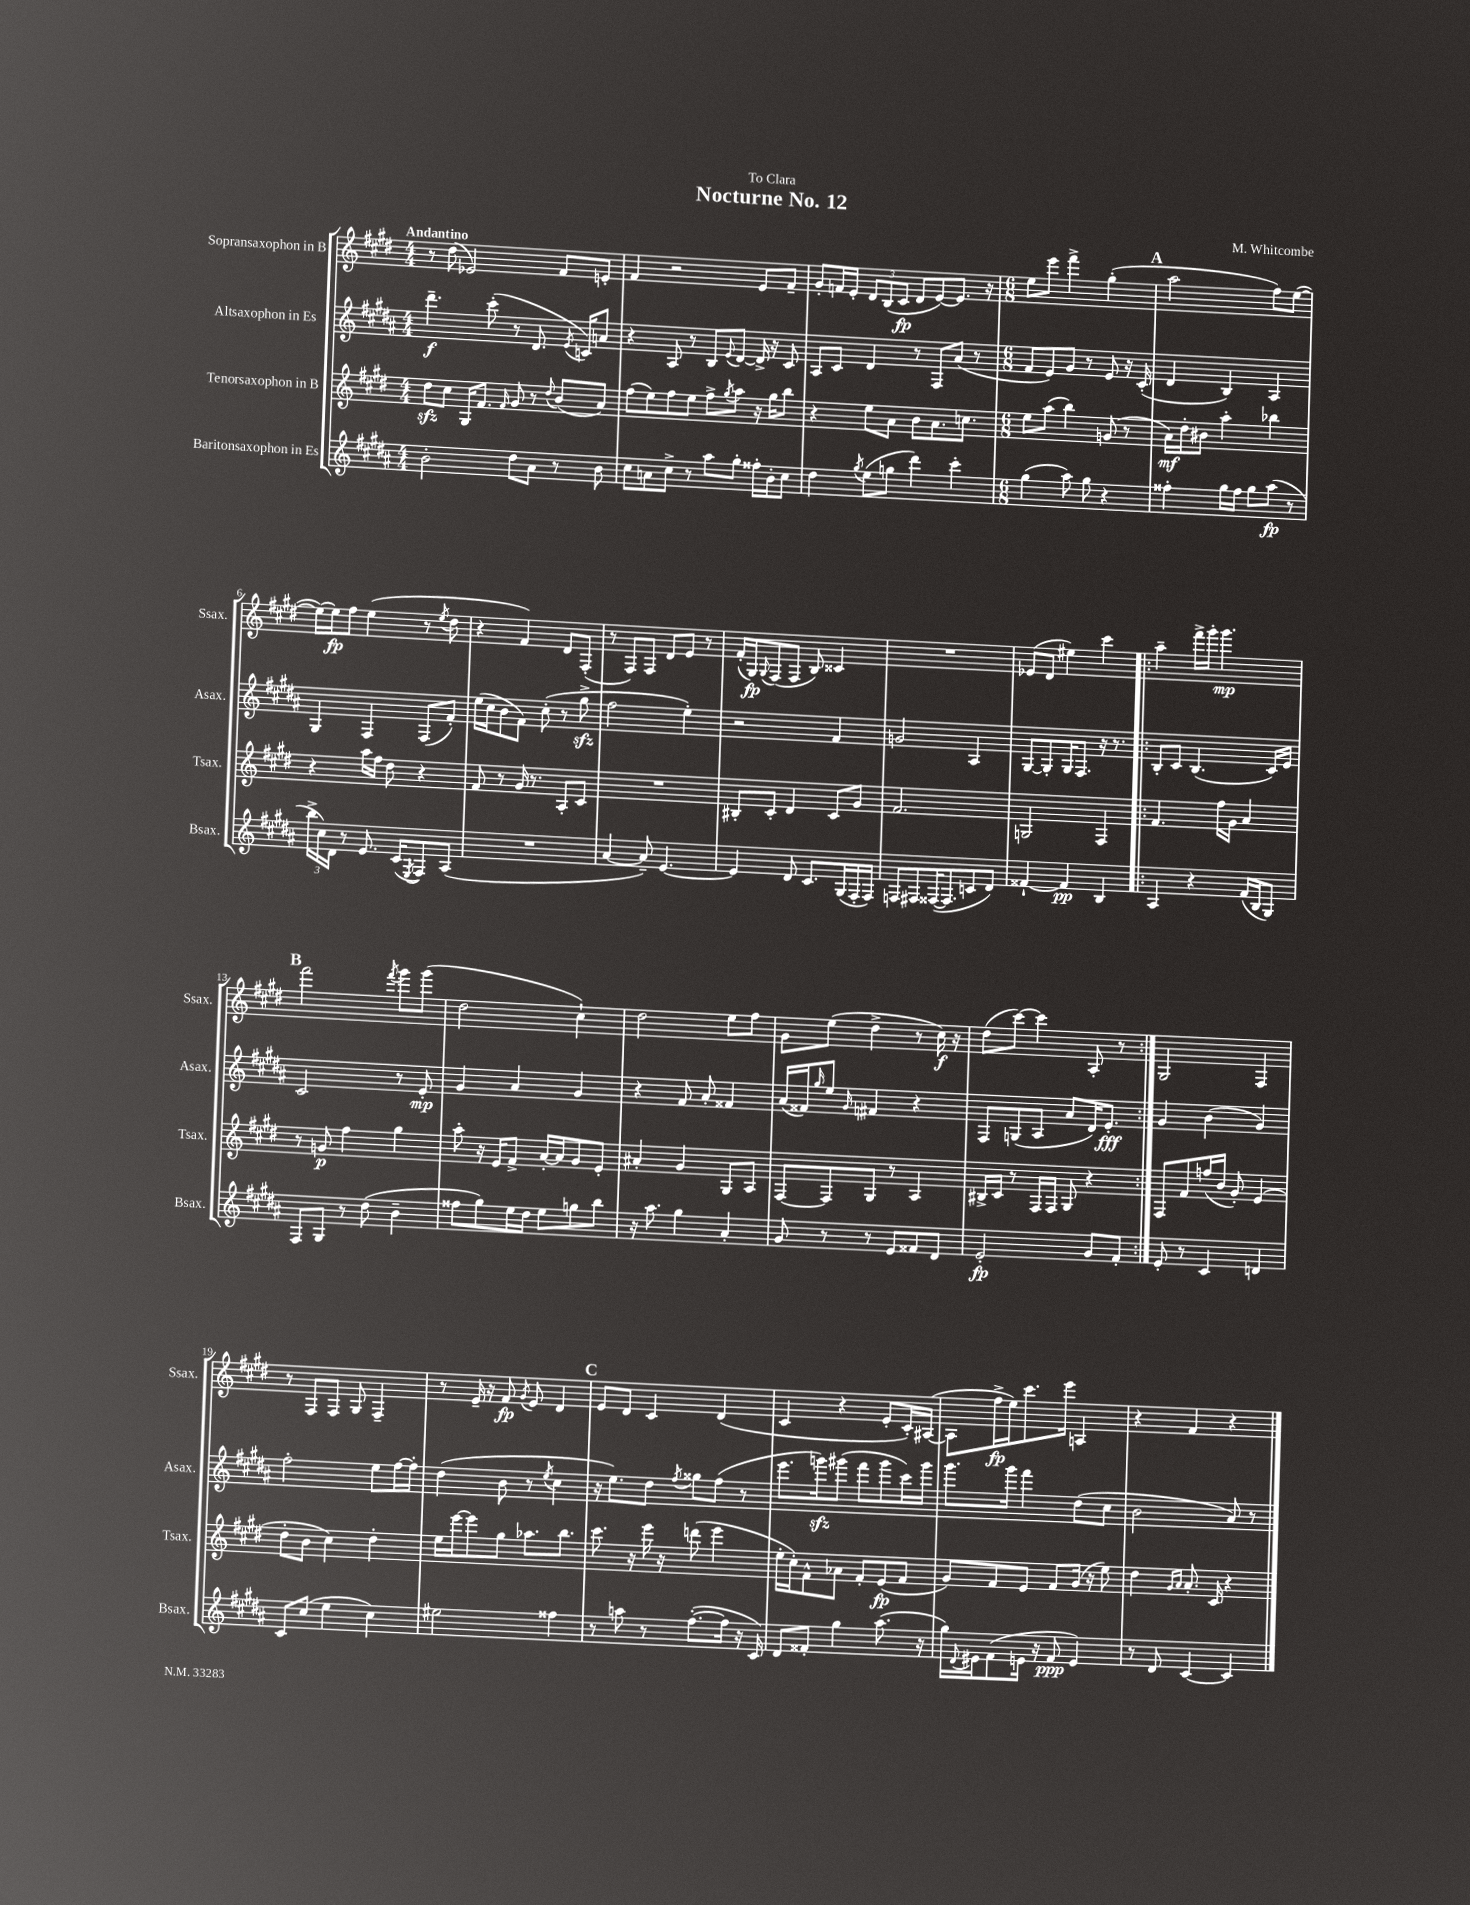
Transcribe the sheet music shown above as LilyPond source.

\header { title = "Nocturne No. 12" composer = "M. Whitcombe" dedication = "To Clara" }
<<
\new StaffGroup <<
\new Staff = "s0" \with { instrumentName = "Sopransaxophon in B" shortInstrumentName = "Ssax." } {
    \clef treble \key e \major \numericTimeSignature \time 4/4 \tempo "Andantino"
    r8 dis''8( ees'2) fis'8 e'8-. |
    fis'4 r2 e'8 fis'8-- |
    gis'8-. f'16 e'16-. \tuplet 3/2 { dis'8 b8( cis'8\fp } dis'8 e'8~) e'8. r16 |
    \numericTimeSignature \time 6/8 e''8 e'''8 fis'''4-> gis''4-.( |
    \mark \markup { \bold "A" } a''2 fis''8) e''8~( |
    e''16~) e''16\fp fis''8 e''4( r8 \acciaccatura { e''8 } dis''8 |
    r4 fis'4) dis'8 fis8-.( |
    r8 fis8) fis8 dis'8 e'8 r8 |
    fis'16-.( gis16\fp) \appoggiatura { gis8 } fis8( fis8 b8) cisis'4 |
    R2. |
    ees'8( dis'8 eis''4) cis'''4 |
    \repeat volta 2 { a''4-- fis'''16-> gis'''16-. gis'''4.\mp |
    \mark \markup { \bold "B" } fis'''2 \acciaccatura { fis'''8 } gis'''8 gis'''8( |
    dis''2 cis''4-!) |
    dis''2 e''8 fis''8 |
    gis'8 e''8( dis''4-> r8 cis''16\f) r16 |
    dis''8( cis'''8~) cis'''4 a8-. r8 | }
    gis2 fis4 |
    r8 fis8 fis8 gis8 fis4-- |
    r8 e'16-- r16 fis'8\fp \acciaccatura { gis'8 } e'8 dis'4 |
    \mark \markup { \bold "C" } e'8 dis'8 cis'4 dis'4( |
    cis'4 r4 e'8-. cis'16-.) ais16~( |
    ais8 fis''16->\fp e''16) cis'''8. e'''16 a4 |
    r4 fis'4 r4 \bar "|." |
}
\new Staff = "s1" \with { instrumentName = "Altsaxophon in Es" shortInstrumentName = "Asax." } {
    \clef treble \key b \major \numericTimeSignature \time 4/4
    dis'''4.--\f cis'''8-.( r8 dis'8. \acciaccatura { e'8 } c'16) a'8 |
    r4 ais8 r8 b8 \appoggiatura { e'8 } dis'8~ dis'16-> r16 cis'8 |
    ais8 cis'8 dis'4 r8 fis8 ais'8( r8 |
    \numericTimeSignature \time 6/8 fis'8 e'8) gis'8 r8 e'8 r16 cis'16-.( |
    \mark \markup { \bold "A" } dis'4 b4) ais4 |
    gis4 fis4 fis8( fis'8-.) |
    e''16( cis''16 b'8 fis'8) cis''8-.( r8 gis''8->\sfz |
    fis''2 e''4-.) |
    r2 fis'4 |
    g'2 ais4 |
    gis8~ gis8-. gis16 fis8. r16 r8. |
    \repeat volta 2 { b8-. cis'8 b4.( cis'16) e'16 |
    \mark \markup { \bold "B" } cis'2 r8 e'8-.\mp |
    gis'4 ais'4 gis'4 |
    r4 fis'8 ais'8-. fisis'4 |
    ais'16( fisis'16) \grace { gis''16 } e''8 \grace { gis'16 } fis'4 r4 |
    fis8 g8( ais8 ais'8 dis'16) e'8.-.\fff | }
    gis'4 b'4( gis'4) |
    fis''2-. e''8 fis''16~ fis''16-. |
    dis''4( b'8 r8 \acciaccatura { e''8 } cis''4 |
    \mark \markup { \bold "C" } r16 e''8.) dis''8 \acciaccatura { fis''8 } gisis''8 fis''8( r8 |
    e'''8. g'''16\sfz) gis'''8( fis'''8 gis'''8 cis'''16) gis'''16 |
    gis'''8. gis'''16 fis'''4 dis''8( cis''8 |
    b'2 ais'8) r8 \bar "|." |
}
\new Staff = "s2" \with { instrumentName = "Tenorsaxophon in B" shortInstrumentName = "Tsax." } {
    \clef treble \key e \major \numericTimeSignature \time 4/4
    dis''8\sfz cis''8 gis16 fis'8. \grace { fis'16 } gis'8 r8 \appoggiatura { dis''8 } b'8( a'8) |
    fis''8( e''8) fis''8 e''8 fis''8-> \acciaccatura { gis''8 } a''8 r16 gis''16 b''8 |
    r4 e''8 a'8 b'8 a'8. c''8. |
    \numericTimeSignature \time 6/8 e''8 a''8( b''4) g'8( r8 |
    \mark \markup { \bold "A" } a'16\mf) dis''16-. bis'8 a''4-. bes''4 |
    r4 a''16 fis''16 dis''8 r4 |
    fis'8 r8 gis'16 r8. a8-. cis'8 |
    R2. |
    bis8-. cis'8-. dis'4 cis'8 gis'8 |
    fis'2. |
    g2 fis4 |
    \repeat volta 2 { fis'4. fis''16 gis'16 a'4 |
    \mark \markup { \bold "B" } r8 g'8\p fis''4 gis''4 |
    a''8-. r16 e'16 fis'8-> a'16~-. a'16 gis'8 e'8-. |
    ais'4-. gis'4 gis8 a8 |
    fis8~ fis8 gis8 r8 a4 |
    bis16-> cis'16 r8 fis16 fis16 gis8 r4 | }
    fis8 fis'8 f''16( b'16 gis'8-.) e'4( |
    dis''8-. b'8 cis''4) dis''4-. |
    e''16 e'''16~ e'''8 gis''8 aes''8. b''8. |
    \mark \markup { \bold "C" } cis'''8. r16 e'''16 r16 d'''8( e'''4 |
    e''16-. cis''16-.) fis'8-^ aes'8 fis'8-. e'8\fp( fis'8 |
    gis'8) fis'8 e'8 fis'8 gis'16( r16 e''8) |
    dis''4 \grace { gis'16 a'16 } a'8.-. cis'16 r4 \bar "|." |
}
\new Staff = "s3" \with { instrumentName = "Baritonsaxophon in Es" shortInstrumentName = "Bsax." } {
    \clef treble \key b \major \numericTimeSignature \time 4/4
    b'2-. dis''8 ais'8 r8 b'8 |
    cis''8 a'8 cis''8-> r8 ais''8 gis''8-. fisis''16-. b'16-. cis''8 |
    dis''4 \acciaccatura { gis''8 } e''8( g''8 dis'''4) cis'''4-. |
    \numericTimeSignature \time 6/8 gis''4( ais''8) gis''8 r4 |
    \mark \markup { \bold "A" } fisis''4-. gis''16 fisis''16 gis''8 ais''8\fp( r8 |
    \tuplet 3/2 { b''16-> cis''16) dis'16 } r8 e'8. cis'16( \acciaccatura { e8 } fis8) ais8( |
    R2. |
    ais'4~ ais'8--) e'4.~ |
    e'4 dis'8 cis'8. gis16( fis16-. fis16) |
    f8 fis8 fisis16~( fisis8. c'8 dis'8) |
    fisis'4~-! fisis'4\pp b4 |
    \repeat volta 2 { ais4 r4 fis'16( b16 gis8) |
    \mark \markup { \bold "B" } fis8 gis8 r8 dis''8( b'4-- |
    fisis''8 gis''8) e''16 dis''16 e''8 g''8 b''8 |
    r16 ais''8. gis''4 ais'4-. |
    gis'8 r8 r8 e'8 fisis'8 dis'8 |
    e'2-.\fp gis'8 fis'8-. | }
    e'8-. r8 cis'4 d'4 |
    cis'8 cis''8( e''4 cis''4) |
    eis''2 fisis''4 |
    \mark \markup { \bold "C" } r8 a''8 r8 fis''8.~-.( fis''16 r16 cis'16) |
    dis'8 fisis'8-. gis''4 ais''8.( r16 |
    gis''16) \appoggiatura { dis'8 } eis'16 fis'8( e'16 r16 fis'8\ppp e'4) |
    r8 dis'8 cis'4~ cis'4 \bar "|." |
}
>>
>>
